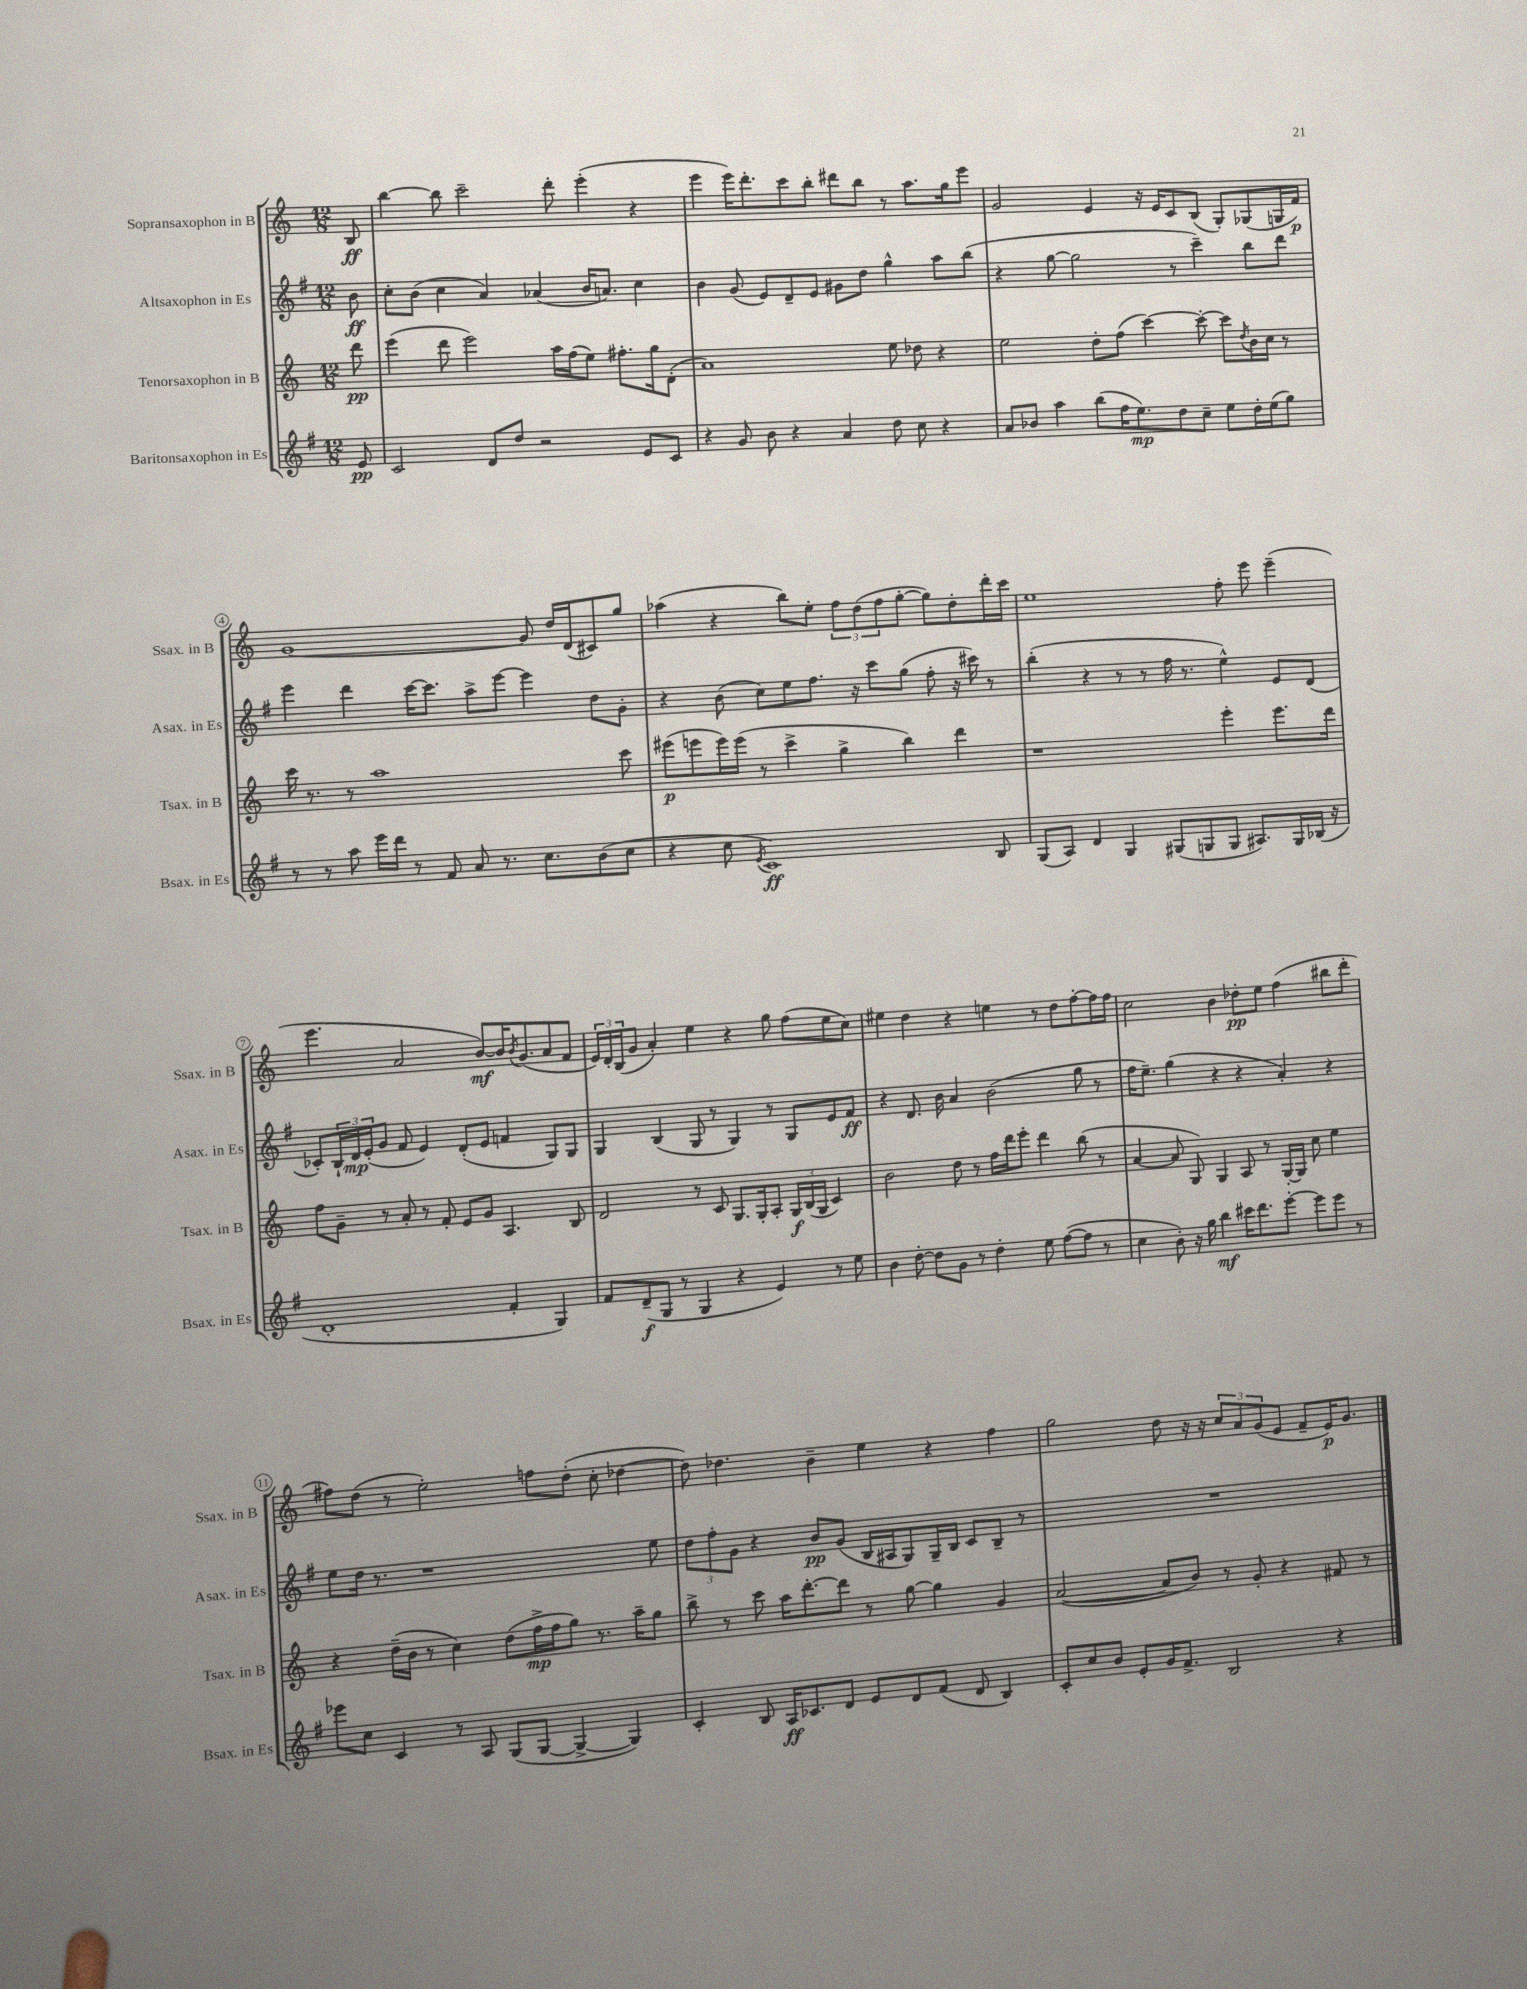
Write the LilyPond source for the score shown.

<<
\new StaffGroup <<
\new Staff = "s0" \with { instrumentName = "Sopransaxophon in B" shortInstrumentName = "Ssax. in B" } {
    \clef treble \key c \major \numericTimeSignature \time 12/8 \partial 8
    b8\ff |
    b''4~ b''8 c'''2-- d'''8-. e'''4-.( r4 |
    e'''4 e'''16) d'''8.-. c'''8 b''8-. dis'''8 b''8 r8 a''8. g''16 e'''8 |
    g'2 e'4 r16 e'16 c'8 b8( g8-.) ges8( g16 f'16\p) |
    g'1~ g'8 d''16 d'16( cis'8) g''8 |
    aes''4( r4 b''8) e''8-. \tuplet 3/2 { f''8 d''8( f''8 } g''8~-. g''8) d''8-. d'''16-. c'''16 |
    e''1 f''8-. e'''8 e'''4--( |
    e'''4. a'2 b'8~\mf) b'16 \acciaccatura { b'8 } g'8.( a'8 f'8 |
    \tuplet 3/2 { e'16) d'16-. b16( } g'8 a'4-.) e''4 r4 g''8 f''8( e''8 c''8) |
    eis''4 d''4 r4 e''4 r8 d''8 f''8~-. f''16 f''16 |
    c''2 b'4 des''8-.\pp e''8 f''4( bis''8 d'''8-. |
    fis''8) d''8( r8 e''2-.) f''8 d''8-.( c''8-. des''4~ |
    des''8) des''4. b'4-- e''4 r4 f''4 |
    g''2 d''8 r16 r16 \tuplet 3/2 { c''8 a'8 g'8( } e'8 f'8-- e'16\p) g'8. \bar "|." |
}
\new Staff = "s1" \with { instrumentName = "Altsaxophon in Es" shortInstrumentName = "Asax. in Es" } {
    \clef treble \key g \major \numericTimeSignature \time 12/8 \partial 8
    b'8\ff |
    c''8-. b'8( c''4 a'4) aes'4( b'16 a'8.) c''4 |
    b'4 g'8( e'8) d'8-- e'8 gis'8 d''8 g''4-^ a''8 b''8( |
    r4 g''8~ g''2 r8 c'''4--) b''8 d'''8 |
    e'''4 d'''4 c'''16~ c'''8. a''8-> e'''8~ e'''4 d''8 g'8-. |
    r4 b'8( c''8) e''8 fis''8. r16 c'''8 g''8( fis''8-. r16 cis'''16) r8 |
    b''4-.( r4 r8 r8 fis''16 r8. e''4-^) e'8 d'8( |
    ces'8-.) \tuplet 3/2 { b16-! d'16\mp e'16-.( } g'8 fis'8 e'4) d'8-.( e'8 f'4 g8) g8 |
    g4 b4( g8 r8 g4) r8 g8 e'8 fis'8\ff |
    r4 d'8. b'16 a'4 b'2( g''8 r8 |
    fis''16 e''8.--) g''4( r4 r4 a'4-.) r4 |
    e''8 d''16 r8. r1 e''8 |
    \tuplet 3/2 { d''8 fis''8-. g'8 } r4 b'8\pp g'8( b16 ais16 g8) g16-- b16 c'8 b8-- r8 |
    R1. \bar "|." |
}
\new Staff = "s2" \with { instrumentName = "Tenorsaxophon in B" shortInstrumentName = "Tsax. in B" } {
    \clef treble \key c \major \numericTimeSignature \time 12/8 \partial 8
    d'''8\pp |
    e'''4( d'''8 e'''2) a''16 f''16( e''8) fis''8.-. g''16 d'8-.( |
    a'1) e''8 des''8 r4 |
    e''2 d''8-. f''8( c'''4~) c'''8~-. c'''8 \acciaccatura { d''8 } b'16 c''16 r8 |
    c'''16 r8. r8 a''1 c'''8 |
    eis'''8\p( e'''8 e'''16) e'''16( r8 c'''4-> g''4-> b''4) d'''4 |
    r1 e'''4-. e'''8. d'''16 |
    f''8 g'8-- r8 a'8-. r8 f'8-. e'8 g'8 a4. b8 |
    d'2 r8 c'8 g8. g16-. a8-. \tuplet 3/2 { g16\f b16( g16 } c'4) |
    b'2 d''8 r8 f''16 d'''16 e'''8-. d'''4 b''8( r8 |
    a'4~ a'8 g8) g4 a8 r8 g16~-. g16 c''8 e''4 |
    r4 d''16--( b'16 r8 c''4) d''8( f''16->\mp f''16 g''8) r8. a''16-- g''8 |
    b''8-> r8 c'''8 a''16 d'''8.~-. d'''8 r8 g''8~ g''4 g'4 |
    a'2~( a'8 b'8) r8 g'8-. r4 fis'8 r8 \bar "|." |
}
\new Staff = "s3" \with { instrumentName = "Baritonsaxophon in Es" shortInstrumentName = "Bsax. in Es" } {
    \clef treble \key g \major \numericTimeSignature \time 12/8 \partial 8
    e'8\pp |
    c'2 d'8 d''8 r2 e'8 c'8 |
    r4 g'8 b'8 r4 a'4 d''8 c''8 r4 |
    a'8 bes'8 a''4 b''8( fis''16 e''8.\mp) d''8 c''8-- e''8 d''16-. e''16( g''8) |
    r8 r8 a''8 e'''16 d'''16 r8 fis'8 a'8 r8. c''8. b'8( c''8 |
    r4 c''8 \acciaccatura { e'8 } c'1\ff) b8 |
    g8( a8) d'4 g4 gis8( g8 g8 ais8.) g16 bes16( r16 |
    d'1-. fis'4-. g4) |
    fis'8 d'8--\f( g8 r8 g4 r4 e'4) r8 e''8 |
    b'4 d''8~-. d''8 g'8 r8 d''4-. e''8 fis''8~( fis''8 r8 |
    c''4 b'8-.) r16 g''16 b''4\mf cis'''16 d'''8. e'''8~-. e'''8 e'''8 r8 |
    ees'''8 c''8 c'4 r8 a8 g8( g8~ g4~-> g4) |
    c'4-. b8 a16\ff ces'8. d'8 e'8 d'8 fis'8( d'8 b4) |
    c'8-. c''8 b'8 e'8-. g'16 fis'8.-> b2 r4 \bar "|." |
}
>>
>>
\layout { \context { \Score \override BarNumber.stencil = #(make-stencil-circler 0.1 0.3 ly:text-interface::print) } }
